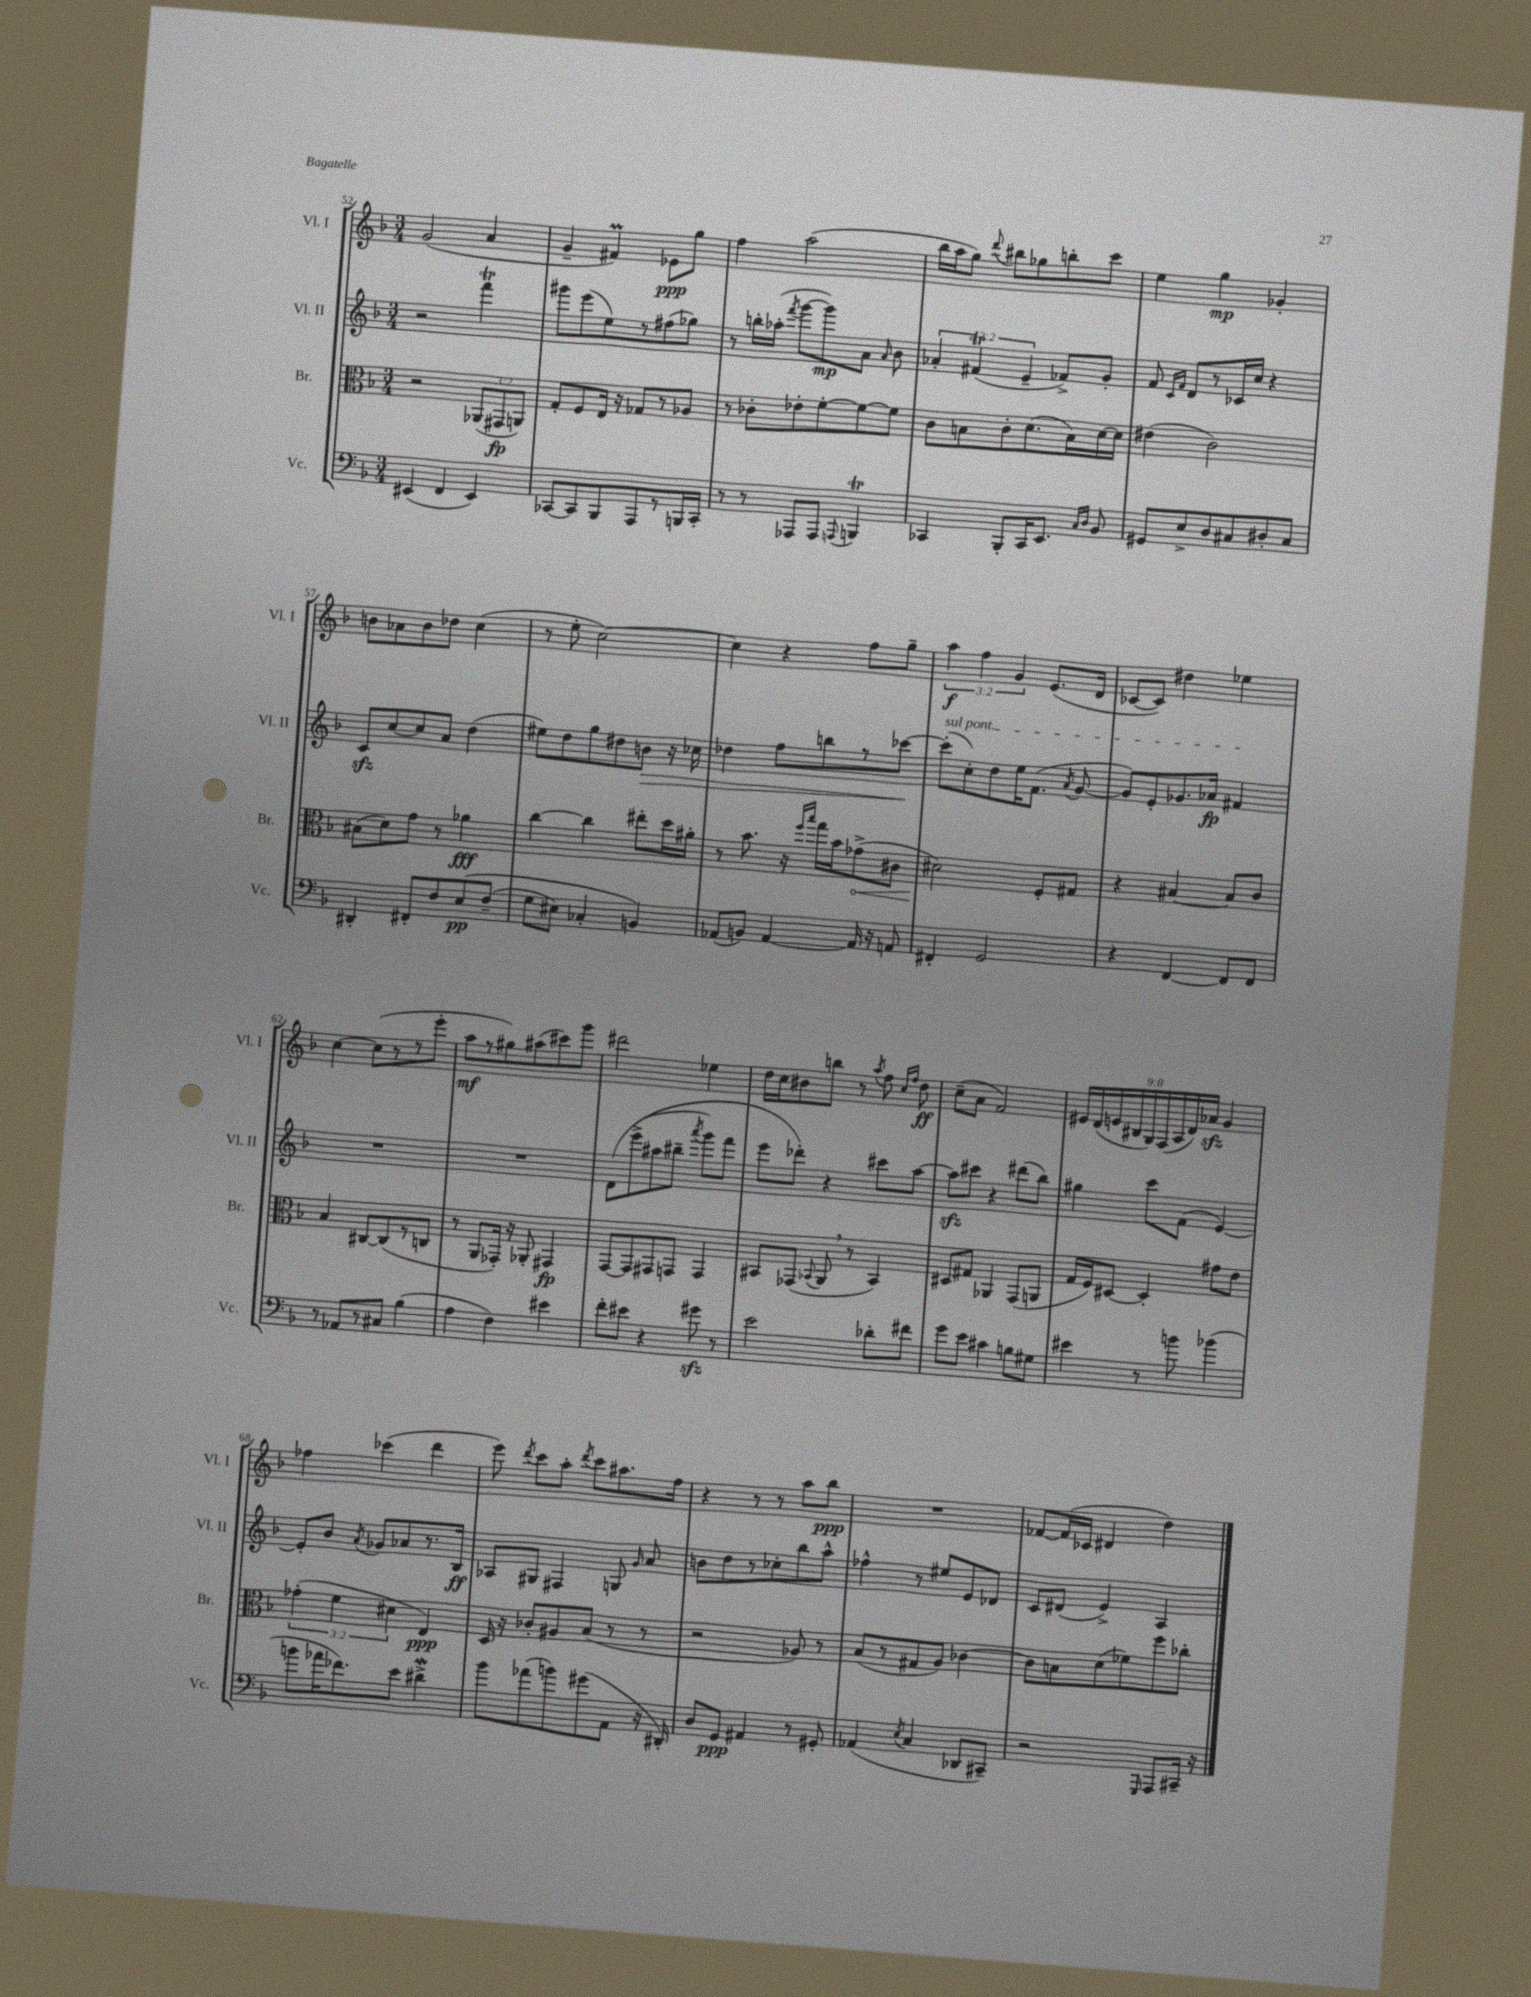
<<
\new StaffGroup <<
\new Staff = "s0" \with { instrumentName = "Vl. I" shortInstrumentName = "Vl. I" } {
    \clef treble \key f \major \numericTimeSignature \time 3/4 \override Staff.TupletNumber.text = #tuplet-number::calc-fraction-text
    \autoBeamOff g'2( a'4 |
    g'4-- fis'4\prall) ees'8[\ppp g''8] |
    f''4 a''2( |
    bes''16[ a''16 g''8]) \appoggiatura { d'''8 } bis''8[ ges''8 b''8-. c'''8] |
    e''4 g''4\mp ges'4-. |
    b'8[ aes'8 b'8 des''8] c''4( |
    r8 e''8-. c''2~) |
    c''4 r4 f''8[ g''8]-- |
    \tuplet 3/2 { a''4\f f''4 g'4 } e'8.[( d'16] |
    ces'8[~ ces'8]) dis''4 ees''4 |
    c''4~ c''8[( r8 r8 e'''8]-. |
    a''8[\mf r8 gis''8) ais''8( cis'''8) g'''8] |
    dis'''2 ees''4 |
    d''16[ c''16 bis'8 b''8] r8 \acciaccatura { a''8 } f''8 \grace { c''16[ f''16] } d''8\ff |
    c''8[--( a'8] f'2) |
    \tuplet 9/8 { eis'16[ d'16( e'16 bis16 g16) f16( a16 d'16) aes'16]\sfz } g'4 |
    fes''4 ces'''4( d'''4 |
    e'''8) \acciaccatura { d'''8 } c'''8[ a''8]-. \acciaccatura { d'''8 } c'''8[ ais''8. f''16] |
    r4 r8 r8 a''8[ bes''8]\ppp |
    R2. |
    fes'8[~ fes'16( ces'16] dis'4 d''4) \bar "|." |
}
\new Staff = "s1" \with { instrumentName = "Vl. II" shortInstrumentName = "Vl. II" } {
    \clef treble \key f \major \numericTimeSignature \time 3/4 \override Staff.TupletNumber.text = #tuplet-number::calc-fraction-text
    \autoBeamOff r2 f'''4\trill |
    gis'''8[ e'''8( e''8) r8 fis''8( ges''8]) |
    r8 b''16[-. aes''16]-.( \acciaccatura { f'''8 } g'''8[~ g'''8\mp) a'8] \grace { a'16 } bes'8 |
    \tuplet 3/2 { aes'4-. fis'4\trill( e'4-- } fes'8[->) g'8]-. |
    f'8 \grace { c'16[ f'16] } d'8[ r8 ces'16 c''16] r4 |
    c'8[\sfz c''8~ c''8 a'8] d''4( |
    eis''8[) d''8 g''8 dis''8 b'8]\> r16 ces''16 |
    des''4 f''8[ b''8 r8 ces'''8]~\! |
    \once \override TextSpanner.bound-details.left.text = \markup { \italic "sul pont." } ces'''8[-.\startTextSpan( c''8-.) d''8 e''16 f'8.]( \acciaccatura { a'8 } g'8~ |
    g'8[) e'8-. ges'8. aes'16]\fp fis'4\stopTextSpan |
    R2. |
    R2. |
    d'8[\( e'''8->( ais''8 bis''8]-- \acciaccatura { a'''8 } g'''8[) f'''8] |
    e'''8[ des'''8]-.\) r4 cis'''8[ a''8]~ |
    a''8[\sfz cis'''8] r4 dis'''8[( bes''8]) |
    gis''4 c'''8[ f'8]( e'4~) |
    e'8[-. bes'8] \acciaccatura { a'8 } ges'8[ aes'8 r8. bes16]\ff |
    aes8[ gis8] fis4 g8 \grace { g'16 } a'8 |
    b'8[ d''8 r8 ces''8-. bes''8 a''8]-^ |
    fes''4-^ r8 eis''8[ e'8 des'8] |
    c'8[ dis'8]( e'4->) a4 \bar "|." |
}
\new Staff = "s2" \with { instrumentName = "Br." shortInstrumentName = "Br." } {
    \clef alto \key f \major \numericTimeSignature \time 3/4 \override Staff.TupletNumber.text = #tuplet-number::calc-fraction-text
    \autoBeamOff r2 \tuplet 3/2 { aes,8[( gis,8\fp a,8]) } |
    g8[-. f8 e16] r16 ges8[ r8 aes8] |
    r8 ces'8[-. ees'8-. f'8~-. f'8~ f'8] |
    c'8[ b8 c'8-. d'8.( b16) d'16~ d'16] |
    eis'4( c'2) |
    bis8[( d'8) g'8] r8 aes'4\fff |
    c''4~ c''4 eis''8[-. d''16 ais'16]-. |
    r8 bes'8. r16 \grace { f''16[ bes''16] } g''16[ bes'16 \once \override Hairpin.circled-tip = ##t ges'8->\<( cis'8] |
    dis'2\!) f8[-. gis8] |
    r4 bis4~ bis8[ c'8] |
    bes4 cis8[~ cis8( r8 c8] |
    r8 a,8[ ges,16]-.) r16 aes,8-. gis,4\fp |
    g,8[~ g,8 gis,8 g,8] g,4 |
    bis,8[ ges,8]( \appoggiatura { bes,8 } a,8 \breathe r8 bes,4) |
    dis8[ gis8] aes,4 g,8[( a,8] |
    g16[ f16) dis8]~ dis4-. gis'8[ e'8] |
    \tuplet 3/2 { ges'4-.( f'4 dis'4 } e4\ppp) |
    d16 r16 ces'8[-. ais8 bes8]( r8 r8 |
    r2 aes8) r8 |
    bes8[( r8 gis8 a8]) ces'4~ |
    ces'8[ b8 d'8( fes'8) f''8 ces''8]-. \bar "|." |
}
\new Staff = "s3" \with { instrumentName = "Vc." shortInstrumentName = "Vc." } {
    \clef bass \key f \major \numericTimeSignature \time 3/4
    \autoBeamOff eis,4( f,4 eis,4) |
    ces,8[~ ces,8 bes,,8 a,,8 r8 b,,16 ces,16]-. |
    r8 r8 aes,,8[ aes,,8] \appoggiatura { a,,8 } b,,4\trill |
    ces,4 bes,,8[-. ces,16 e,8.] \grace { c16[ d16] } bes,8 |
    gis,8[ e8-> d8 cis8 dis8-. cis8] |
    dis,4-. fis,8[-. f8 e8\pp\( f8]--( |
    g8[ eis8]) ces4-. b,4\) |
    aes,8[( b,8]) aes,4~ aes,16 r16 a,8 |
    fis,4-. g,2 |
    r4 f,4~ f,8[ f,8] |
    r8 aes,8[ r8 cis8] bes4( |
    a4 f4) eis'4 |
    f'8[-. eis'8] r4 gis'8\sfz r8 |
    e'2 des'8[-. fis'8] |
    g'8[ e'8] cis'4 b8[ gis8] |
    eis'4 r8 b'8 bes'4( |
    b'8[ aes'16 fes'8.) e'8] dis'4->\mordent |
    bes'8[ aes'8( b'8) gis'8( a,8] r16 dis,16-.) |
    d8[ g,8]\ppp ais,4 r8 gis,8-. |
    aes,4( \acciaccatura { e8 } c4 des,8[ cis,8]--) |
    r2 \grace { g,,16 } a,,8[ cis,16]-- r16 \bar "|." |
}
>>
>>
\layout { \context { \Score currentBarNumber = #52 } }
